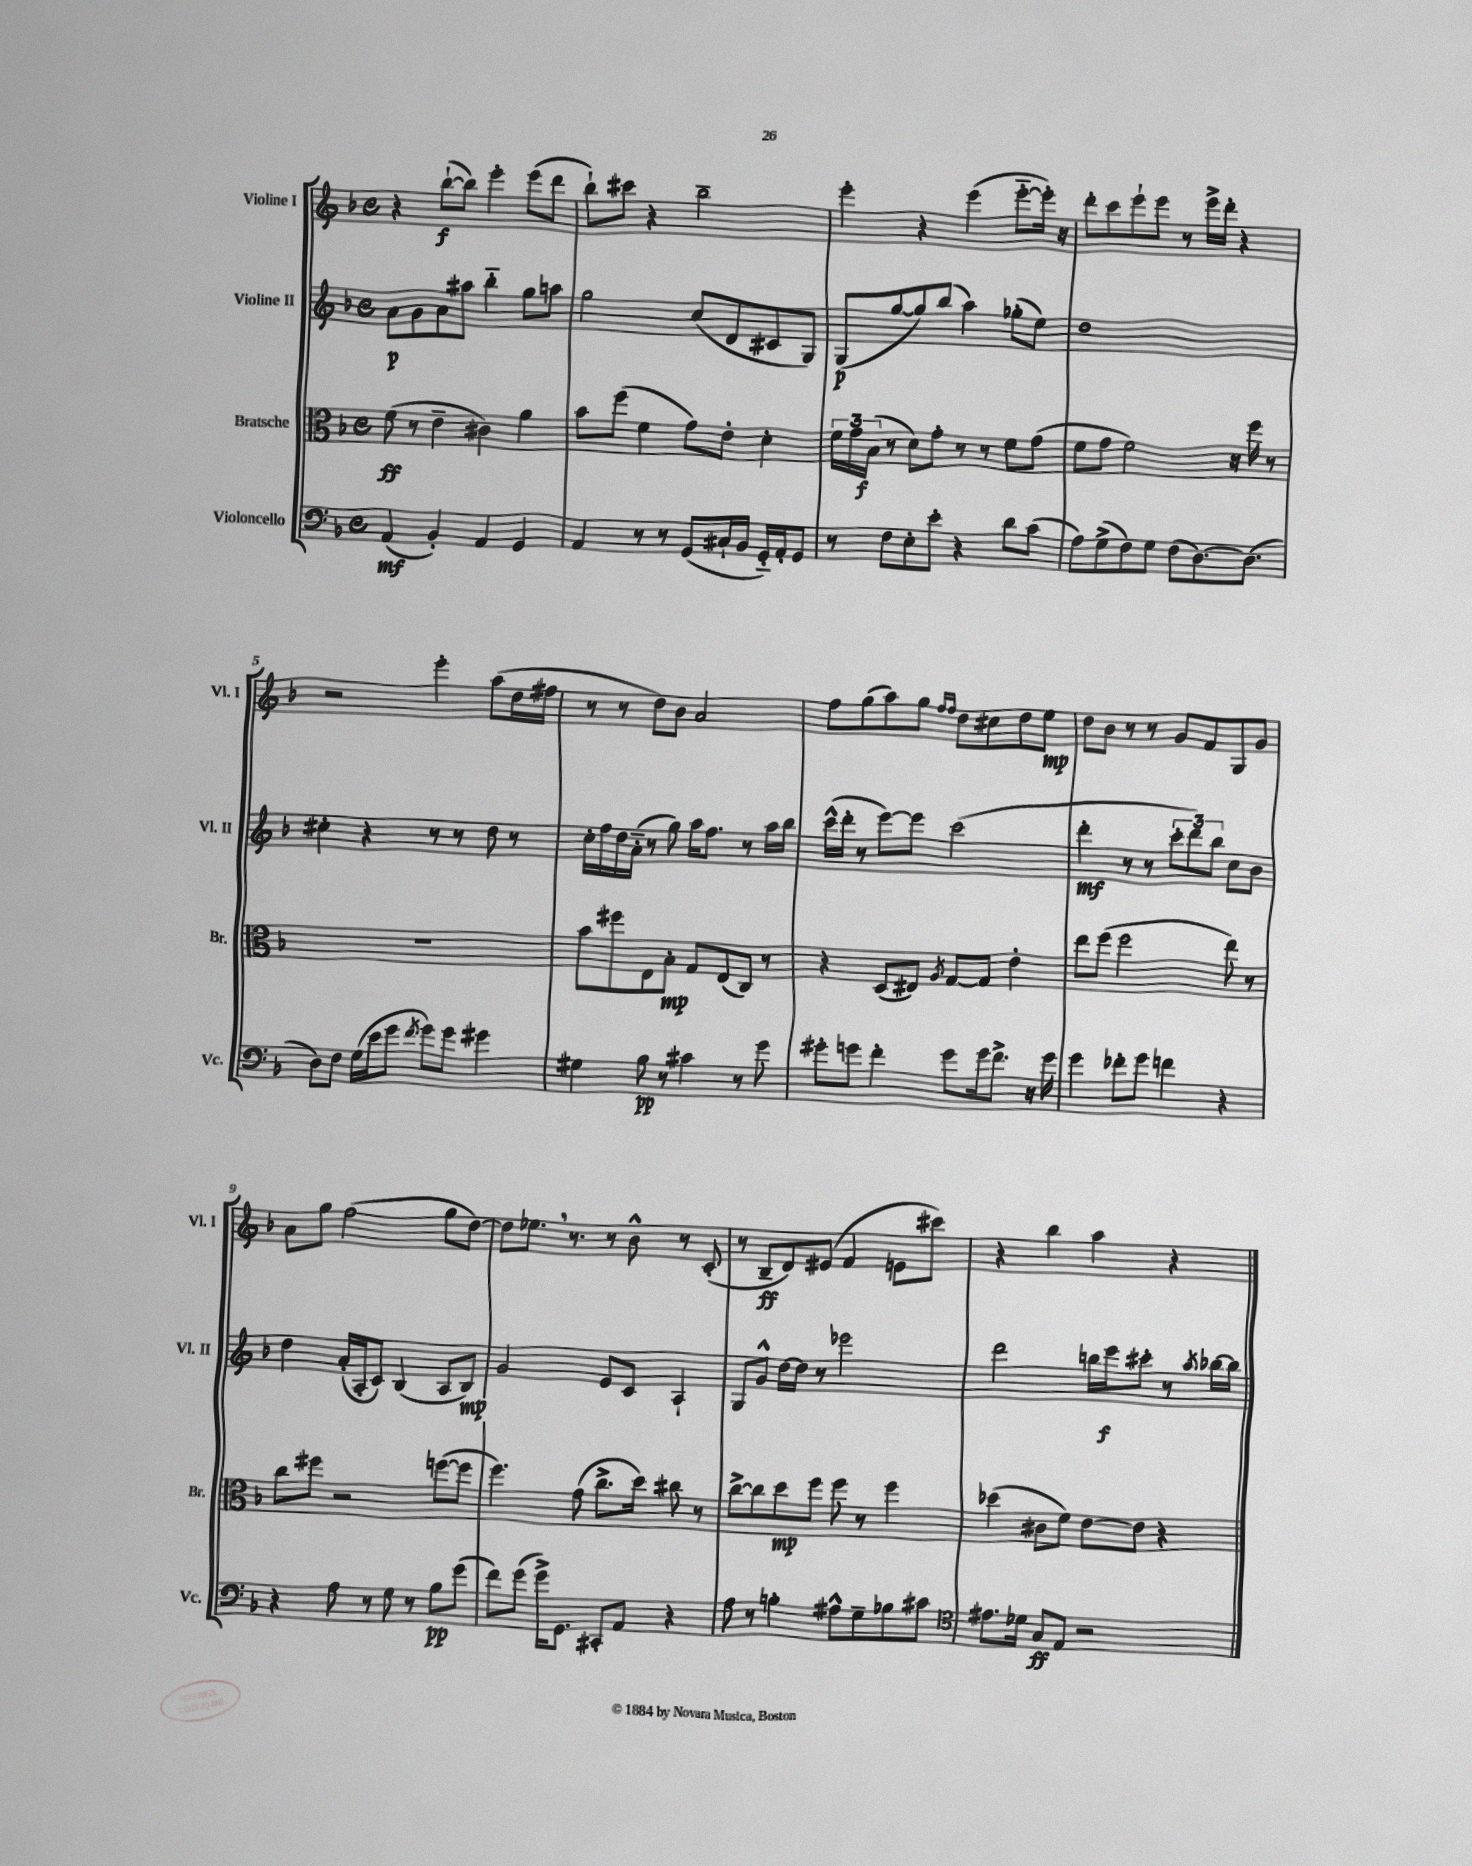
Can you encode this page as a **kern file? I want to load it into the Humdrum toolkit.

**kern	**kern	**kern	**kern
*staff4	*staff3	*staff2	*staff1
*clefF4	*clefC3	*clefG2	*clefG2
*k[b-]	*k[b-]	*k[b-]	*k[b-]
*M4/4	*M4/4	*M4/4	*M4/4
*met(c)	*met(c)	*met(c)	*met(c)
(4AA	(8f	8a	4r
.	8r	8g	.
4BB-')	4e~	8a	([8bb-`
.	.	8aa#	8bb-])
4AA	4c#)	4bb-'~	4eee'
4GG	4a	8gg	(8eee
.	.	8aa	8ddd
=	=	=	=
4AA	8b-	2gg	8bb-`)
.	(8ff	.	8ccc#
8r	4f	.	4r
8r	.	.	.
(8GG	8g)	(8cc	2bb-~
16C#`	8e'	8d	.
16BB-	.	.	.
16GG'~)	4d'	8c#	.
16AA'	.	.	.
8GG	.	8G)	.
=	=	=	=
8r	24f	(8G	4eee'
.	24g	.	.
.	(24B-	.	.
8F	8r	[8gg	.
8E'	8d)	8gg])	4r
8e'	8g'	(8bb-	.
4r	8r	4aa)	(4eee
.	8r	.	.
8d	8f	(8gg-'	[8eee'~
(8c	(8g	8ee)	16eee'])
.	.	.	16r
=	=	=	=
8A)	8f	1dd	8ddd'
(8G^	8g	.	8ccc
8F)	2f)	.	8eee`
8G	.	.	8eee
(8F	.	.	8r
[8.D)	.	.	16eee^
.	.	.	16ddd'
.	16r	.	4r
(8.D]	16ff	.	.
.	8r	.	.
=	=	=	=
8D)	1r	4cc#'	2r
8F	.	.	.
(16G	.	4r	.
16e	.	.	.
8g	.	.	.
8qf	.	.	.
8g)	.	8r	4eee'
8g	.	8r	.
4g#	.	8dd	(8aa
.	.	8r	16dd
.	.	.	16ff#
=	=	=	=
4G#	8b-	16cc'	8r
.	.	16ff	.
.	8ff#	16dd	8r
.	.	(16a'~	.
8B-	8E	8r	8dd)
8r	8B-'	8gg)	8b-
4c#	8G	16aa	2a
.	.	8.ff	.
.	(8E	.	.
8r	8C)	8r	.
8g	8r	16aa	.
.	.	16bb-	.
=	=	=	=
8g#'	4r	(16ccc^^	8ff
.	.	16ddd'	.
8g	.	8r	(8gg
4f'	(8D	[8eee)	8aa)
.	8E#)	8eee]	8gg
.	.	.	16qqff
.	8qA	.	16qqff
8g	[8G	(2ccc	8dd
16g	8G]	.	8cc#
8.f^	.	.	.
.	4e'	.	8dd
16r	.	.	8ee
16g	.	.	.
=	=	=	=
4g	8ee	4ddd'	8dd
.	(8ff	.	8b-
8f-'	2ff	8r	8r
8g	.	8r	8r
4f	.	12ccc'	8g
.	.	12ddd)	.
.	.	.	8f
.	.	12bb-	.
4r	8ee)	8cc	8G
.	8r	8b-	8g
=	=	=	=
4r	8cc	4dd	8a
.	8ff#	.	8gg
8A	2r	(16a'	(2ff
.	.	16A'	.
8r	.	8c)	.
8G	.	(4B-	.
8r	.	.	.
8B-	([8ff	8A	8gg
(8g	8ff]	8B-)	[8dd)
=	=	=	=
8f)	4.ff)	2g	8dd]
(8g	.	.	8.ee-
16g^)	.	.	.
8.GG	.	.	8.r
.	(8g	.	.
8CC#'	8.cc^	8e	8r
8AA	.	8c	8b-^^
.	16dd)	.	.
4r	8cc#	4A`	8r
.	8r	.	(8c'
=	=	=	=
8A	[8cc^	8G	8r
8r	8cc]	8g^^	8B-~
4B'	8dd	[16dd	8d)
.	.	16dd]	.
.	8ff	8r	(8e#
8A#^^	8ff	2eee-	4f
8G~	8r	.	.
8B-	4ff	.	8e
8c#	.	.	8ccc#)
=	=	=	=
*clefC4	*	*	*
8.e#	(4dd-	2ddd	4r
16d-	.	.	.
8G	8c#	.	4bb-
8E	8f)	.	.
2r	[8e	16bb	4aa
.	.	16eee	.
.	8e]	8ccc#'	.
.	4r	8r	4r
.	.	8qaa	.
.	.	[16bb-	.
.	.	16bb-]	.
==	==	==	==
*-	*-	*-	*-
